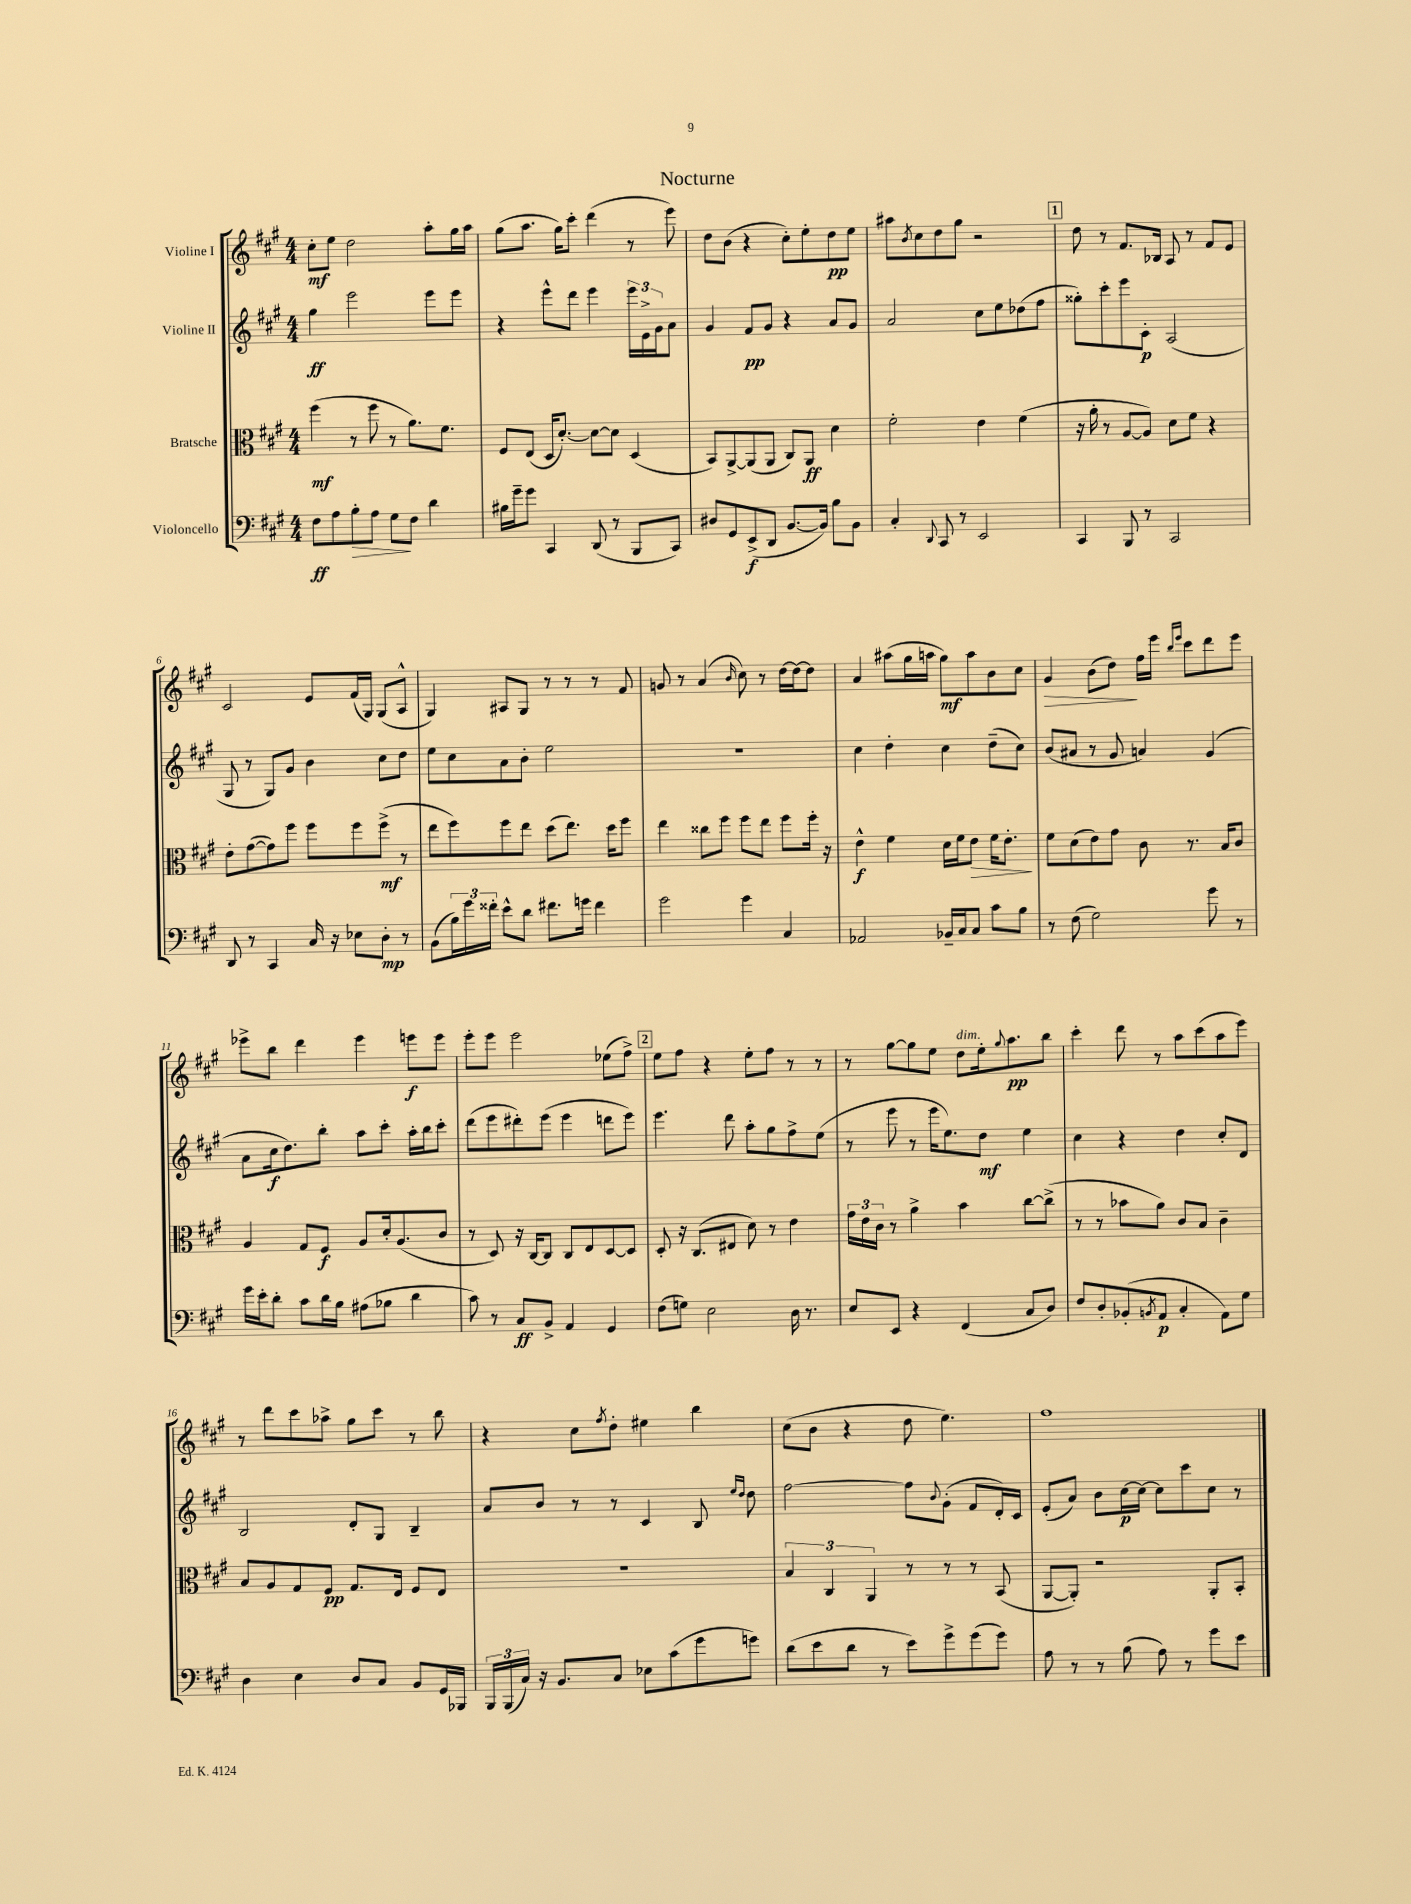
\header { title = "Nocturne" }
<<
\new StaffGroup <<
\new Staff = "s0" \with { instrumentName = "Violine I" } {
    \clef treble \key a \major \numericTimeSignature \time 4/4
    cis''8-.\mf e''8 d''2 a''8-. gis''16 a''16 |
    gis''8( a''8. gis''16) cis'''8-. d'''4( r8 e'''8) |
    d''8 b'8( r4 cis''8-.) e''8-. d''8\pp e''8 |
    ais''8 \acciaccatura { b'8 } cis''8 d''8 gis''8 r2 |
    \mark \markup { \box "1" } d''8 r8 fis'8. bes16 a8 r8 fis'8 e'8 |
    cis'2 e'8 fis'16( gis16) gis8( a8-^ |
    gis4) ais8 gis8 r8 r8 r8 fis'8 |
    g'8 r8 a'4( \grace { b'16 } cis''8) r8 d''16~ d''16~ d''8 |
    a'4 ais''8( gis''16 a''16 gis''8\mf) a''8 b'8 cis''8 |
    gis'4\> b'8( d''8\!) fis''16 e'''16 \grace { b''16 e'''16 } cis'''8 d'''8 e'''8 |
    ees'''8-> b''8 d'''4 ees'''4 e'''8\f e'''8 |
    e'''8-. e'''8 e'''2 ees''8( fis''8->) |
    \mark \markup { \box "2" } e''8 fis''8 r4 e''8-. fis''8 r8 r8 |
    r8 gis''8~ gis''8 e''8 d''8^\markup { \italic "dim." } e''16-. \appoggiatura { gis''8 } a''8.\pp b''8 |
    cis'''4-. d'''8 r8 a''8 cis'''8( a''8 e'''8) |
    r8 d'''8 cis'''8 aes''8-> gis''8 cis'''8 r8 b''8 |
    r4 cis''8 \acciaccatura { fis''8 } d''8-. eis''4 b''4 |
    cis''8( b'8 r4 d''8 e''4.) |
    fis''1 \bar "|." |
}
\new Staff = "s1" \with { instrumentName = "Violine II" } {
    \clef treble \key a \major \numericTimeSignature \time 4/4
    gis''4\ff e'''2 e'''8 e'''8 |
    r4 e'''8-^ d'''8 e'''4 \tuplet 3/2 { e'''16 e'16-> gis'16 } a'8 |
    gis'4 fis'8\pp gis'8 r4 a'8 gis'8 |
    a'2 cis''8 e''8 des''8( fis''8 |
    \mark \markup { \box "1" } gisis''8-.) cis'''8-. e'''8 cis'8-.\p a2( |
    gis8 r8 gis8) gis'8 b'4 cis''8 d''8 |
    e''8 cis''8 a'8 b'8-. e''2 |
    R1 |
    cis''4 d''4-. cis''4 d''8--( cis''8) |
    b'8( ais'8 r8 gis'8 a'4) gis'4( |
    a'8 cis''16\f d''8.) b''8-. a''8 cis'''8-. a''16-. b''16 cis'''8-. |
    d'''8( e'''8 dis'''8-.) e'''8( e'''4 d'''8 e'''8) |
    \mark \markup { \box "2" } e'''4. d'''8 a''8-. gis''8 fis''8-> e''8( |
    r8 e'''8 r8 e'''16 e''8.) d''8\mf e''4 |
    cis''4 r4 d''4 cis''8-. d'8 |
    b2 d'8-. gis8 b4-- |
    a'8 b'8 r8 r8 cis'4 b8 \grace { e''16 d''16 } d''8 |
    fis''2~ fis''8 \appoggiatura { b'8 } gis'8-.( fis'8 d'16-.) cis'16 |
    e'8-.( a'8) b'8 cis''16~\p cis''16~ cis''8 cis'''8 cis''8 r8 \bar "|." |
}
\new Staff = "s2" \with { instrumentName = "Bratsche" } {
    \clef alto \key a \major \numericTimeSignature \time 4/4
    fis''4\mf( r8 fis''8 r8 a'8.) fis'8. |
    fis8 e8( d16 d'8.~-.) d'8~ d'8 d4( |
    b,8) a,8~-> a,8( a,8 cis8) a,8\ff d'4 |
    fis'2-. e'4 fis'4( |
    \mark \markup { \box "1" } r16 a'16-. r8 a8~ a8) d'8 fis'8 r4 |
    e'8-. gis'8~( gis'8) fis''8 fis''8 fis''8 fis''8->\mf( r8 |
    e''8 fis''8) fis''8 e''8 d''8( e''8.) d''16 fis''8 |
    e''4 cisis''8 fis''8 fis''8 e''8 fis''8 fis''16-. r16 |
    e'4-^\f fis'4 d'16 fis'16 e'8\> fis'16 e'8.-.\! |
    fis'8 d'8( e'8) gis'8 cis'8 r8. b16 cis'8 |
    a4 gis8 fis8\f a8 d'16-. a8.( cis'8 |
    r8 d8) r16 cis16~ cis8 cis8 e8 d8~ d8 |
    \mark \markup { \box "2" } d8-. r16 cis8.( eis8 d'8) r8 e'4 |
    \tuplet 3/2 { gis'16 e'16 cis'16 } r8 a'4-> b'4 cis''8~ cis''8->( |
    r8 r8 bes'8 a'8) cis'8 b8 cis'4-- |
    b8 a8 gis8 fis8\pp gis8. e16 fis8 e8 |
    R1 |
    \tuplet 3/2 { b4 cis4 a,4 } r8 r8 r8 b,8( |
    a,8~ a,8-.) r2 a,8-. b,8-. \bar "|." |
}
\new Staff = "s3" \with { instrumentName = "Violoncello" } {
    \clef bass \key a \major \numericTimeSignature \time 4/4
    fis8\ff a8 b8-.\> a8 gis8\! fis8 d'4 |
    bis16 gis'16-- gis'8 cis,4 d,8( r8 b,,8 cis,8) |
    dis8 gis,8 e,8->\f( d,8 b,8.~ b,16) b8 b,8 |
    cis4-. \appoggiatura { d,8 } cis,8 r8 e,2 |
    \mark \markup { \box "1" } cis,4 b,,8 r8 cis,2 |
    d,8 r8 cis,4 cis16 r16 ees8 d8-.\mp r8 |
    b,8( \tuplet 3/2 { b16) gis'16 fisis'16-. } e'8-^ d'8 fis'8. g'16 fis'4 |
    gis'2 gis'4 cis4 |
    aes,2 bes,16-- cis16 cis8 cis'8 b8 |
    r8 fis8( gis2) gis'8 r8 |
    gis'16 e'16-. d'8-. cis'8 d'16 b16 ais8( bes8 d'4 |
    cis'8) r8 cis8\ff b,8-> a,4 gis,4 |
    \mark \markup { \box "2" } fis8( g8) e2 d16 r8. |
    e8 e,8 r4 fis,4( cis8 d8) |
    fis8 d8-. bes,8-.( \acciaccatura { b,8 } a,8\p cis4-. a,8) gis8 |
    d4 e4 d8 cis8 b,8 gis,16 bes,,16 |
    \tuplet 3/2 { b,,16 b,,16( cis16) } r16 b,8. cis8 ees8 cis'8( gis'8 g'8) |
    d'8( e'8 d'8 r8 e'8) gis'8-> gis'8( gis'8) |
    a8 r8 r8 b8( a8) r8 gis'8 e'8 \bar "|." |
}
>>
>>
